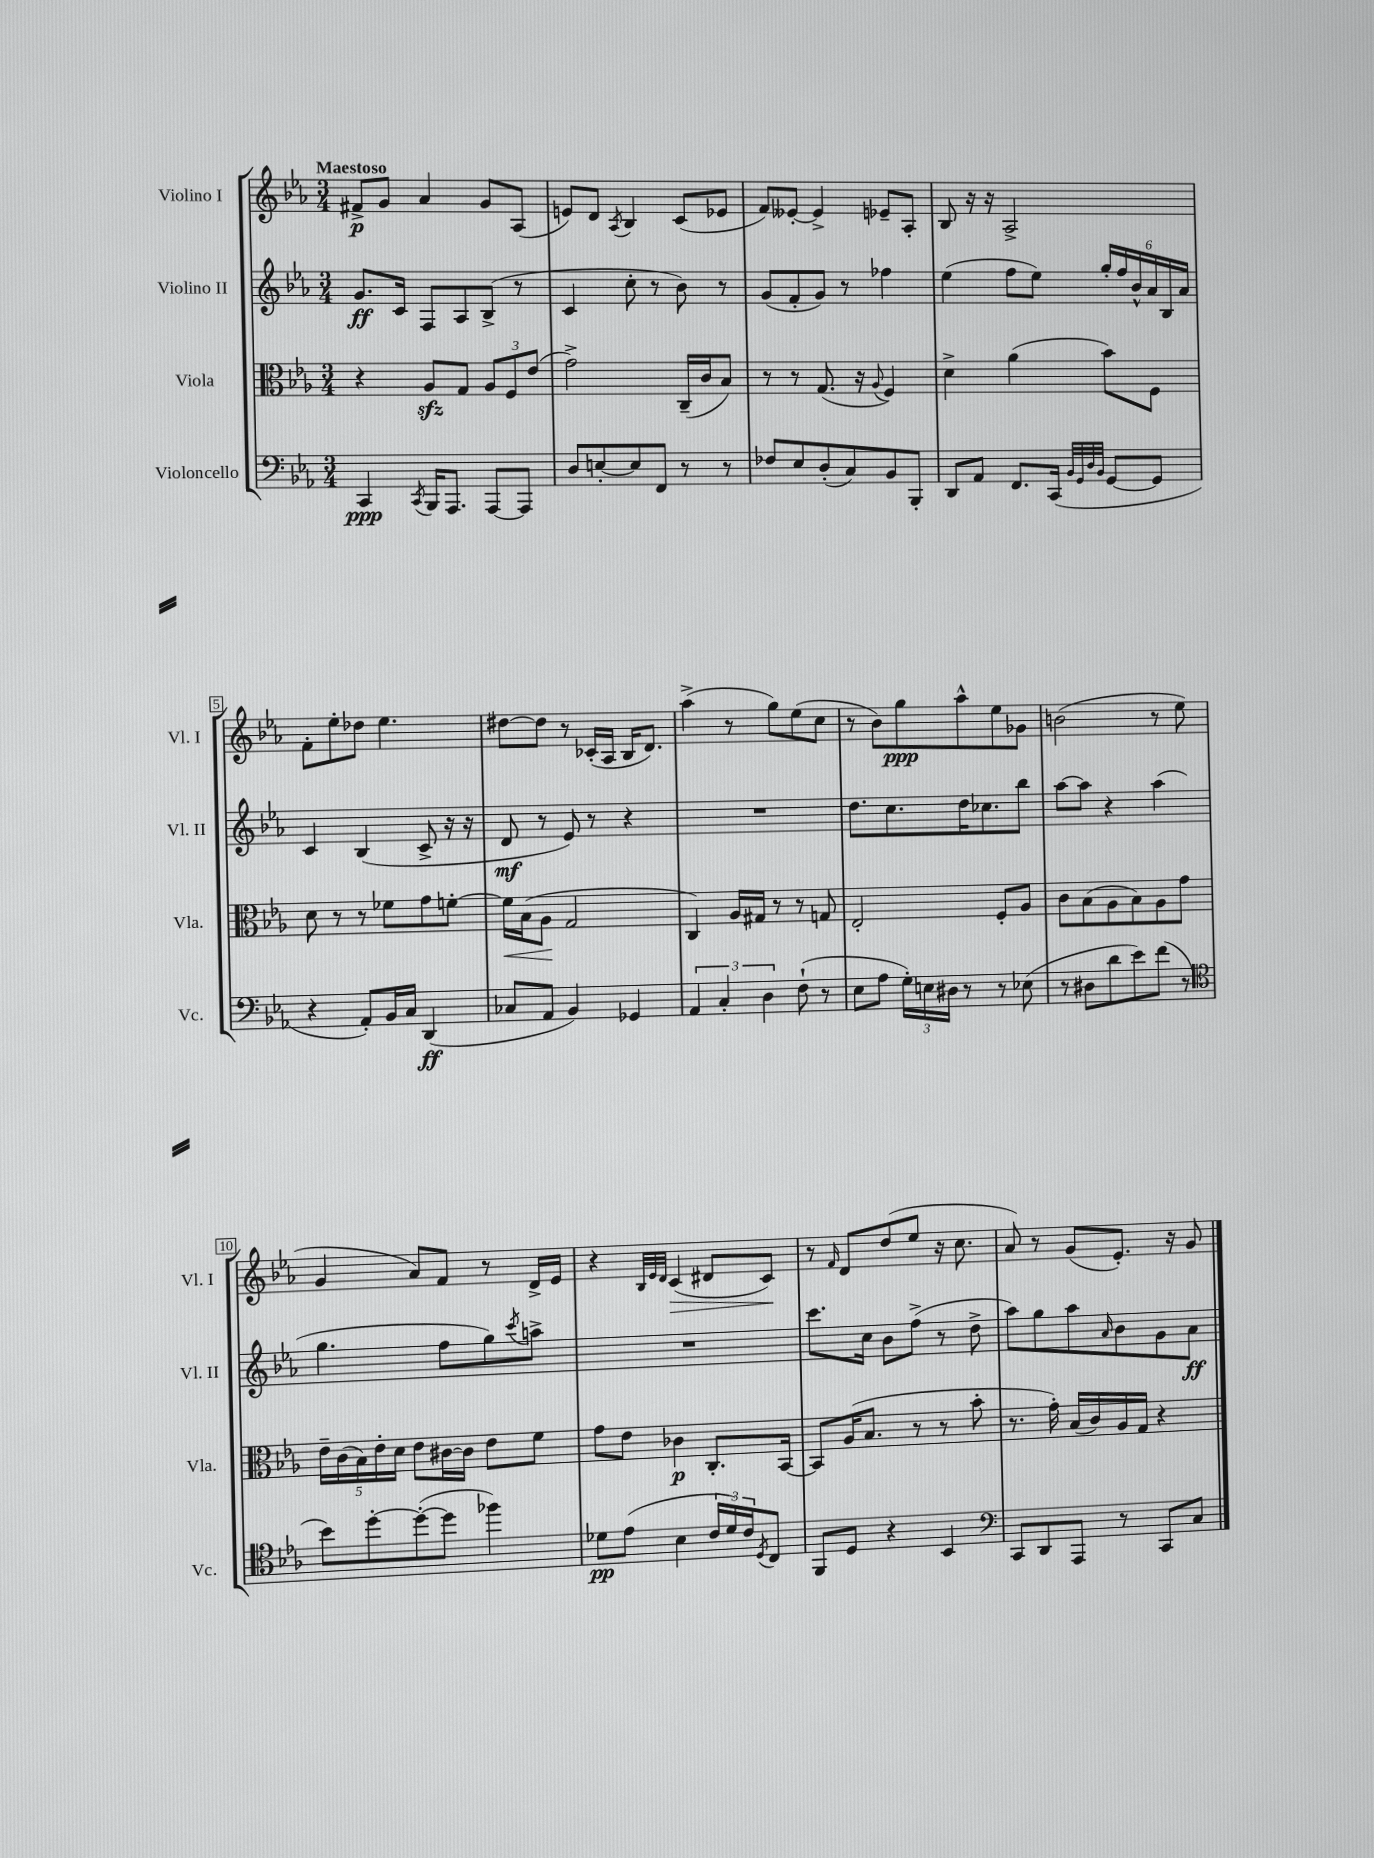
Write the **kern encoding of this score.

**kern	**kern	**kern	**kern
*staff4	*staff3	*staff2	*staff1
*clefF4	*clefC3	*clefG2	*clefG2
*k[b-e-a-]	*k[b-e-a-]	*k[b-e-a-]	*k[b-e-a-]
*M3/4	*M3/4	*M3/4	*M3/4
4CC	4r	8.g	8f#^
.	.	.	8g
.	.	16c	.
8qCC	.	.	.
16BBB-	8A-	8F	4a-
8.AAA-	.	.	.
.	8G	8A-	.
[8AAA-	12A-	(8B-^	8g
.	12F	.	.
8AAA-]	.	8r	(8A-
.	(12e-	.	.
=	=	=	=
8D	2g^)	4c	8e)
[8E'	.	.	8d
.	.	.	8qA-
8E]	.	8cc'	4B-
8FF	.	8r	.
8r	(16C~	8b-)	(8c
.	16c	.	.
8r	8B-)	8r	8e-
=	=	=	=
8F-	8r	(8g	8f)
8E-	8r	8f'	[8e--'
(8D'	(8.G	8g)	4e--^]
8C)	.	8r	.
.	16r	.	.
.	8qqA-	.	.
8BB-	4F)	4ff-	8e-~
8BBB-'	.	.	8A-'
=	=	=	=
8DD	4d^	(4ee-	8B-
8AA-	.	.	16r
.	.	.	16r
8.FF	(4a-	8ff	2A-^
.	.	8ee-)	.
(16CC	.	.	.
32qqBB-	.	.	.
32qqGG	.	.	.
32qqD	.	.	.
32qqBB-	.	.	.
[8GG	8b-)	24gg'	.
.	.	24ff	.
.	.	24b-^^	.
8GG]	8F	24a-	.
.	.	24B-	.
.	.	24a-	.
=	=	=	=
4r	8d	4c	8f'
.	8r	.	8ee-'
8AA-')	8r	(4B-	8dd-
16BB-	8f-	.	4.ee-
16C	.	.	.
(4DD	8g	8c^	.
.	[8f'	16r	.
.	.	16r	.
=	=	=	=
8C-	16f]	8d	[8dd#
.	(16B-	.	.
8AA-	8A-	8r	8dd#]
4BB-)	2G	8e-)	8r
.	.	8r	(16c-'
.	.	.	16A-
4GG-	.	4r	16B-
.	.	.	8.d)
=	=	=	=
6AA-	4C)	2.r	(4aa-^
6C'	.	.	.
.	16A-	.	8r
.	16G#	.	.
6D	.	.	.
.	8r	.	8gg)
(8F`	8r	.	(8ee-
8r	8G	.	8cc
=	=	=	=
8E-	2E-'	8.dd	8r
8A-	.	.	8b-)
.	.	8.cc	.
24G')	.	.	8gg
24E	.	.	.
24D#	.	.	.
8r	.	16dd	8aa-^^
.	.	8.cc-	.
8r	8F'	.	8ee-
(8E-	8A-	8bb-	8g-
=	=	=	=
8r	8c	[8aa-	(2b
8D#	(8B-	8aa-]	.
8d	8A-	4r	.
8e-)	8B-)	.	.
(8f	8A-	(4aa-	8r
8r	8g	.	8ee-
=	=	=	=
*clefC4	*	*	*
8b-)	20e-~	4.gg	4g
.	(20c	.	.
.	20B-)	.	.
[8dd'	.	.	.
.	20e-'	.	.
.	20d	.	.
(8dd'_	8e-	.	8a-)
8dd]	[16c#	8ff	8f
.	16c#]	.	.
4ff-)	8e-	8gg)	8r
.	.	8qccc	.
.	8f	8aa^	16d^
.	.	.	16e-
=	=	=	=
8d-	8g	2.r	4r
(8e-	8e-	.	.
.	.	.	32qqB-
.	.	.	32qqe-
.	.	.	32qqd
4B-	4c-	.	(4c
24c	8.C'	.	8d#
24d-)	.	.	.
24c	.	.	.
8qD	.	.	.
8C	.	.	8c)
.	[16BB-	.	.
=	=	=	=
8FF	8BB-]	8.ccc	8r
.	.	.	16qqf
8D	(16A-	.	8d
.	8.B-	16cc	.
4r	.	8b-	(8dd
.	8r	(8ff^	8ee-
4BB-	8r	8r	16r
.	.	.	8.cc
.	8b-'	8dd^	.
=	=	=	=
*clefF4	*	*	*
8CC	8.r	8aa-)	8a-)
8DD	.	8gg	8r
.	16g')	.	.
8AAA-	(16B-	8aa-	(8g
.	16c)	.	.
.	.	16qqa-	.
8r	16A-	8b-	8.e-')
.	16G	.	.
8CC	4r	8g	.
.	.	.	16r
8C	.	8a-	8g
==	==	==	==
*-	*-	*-	*-
